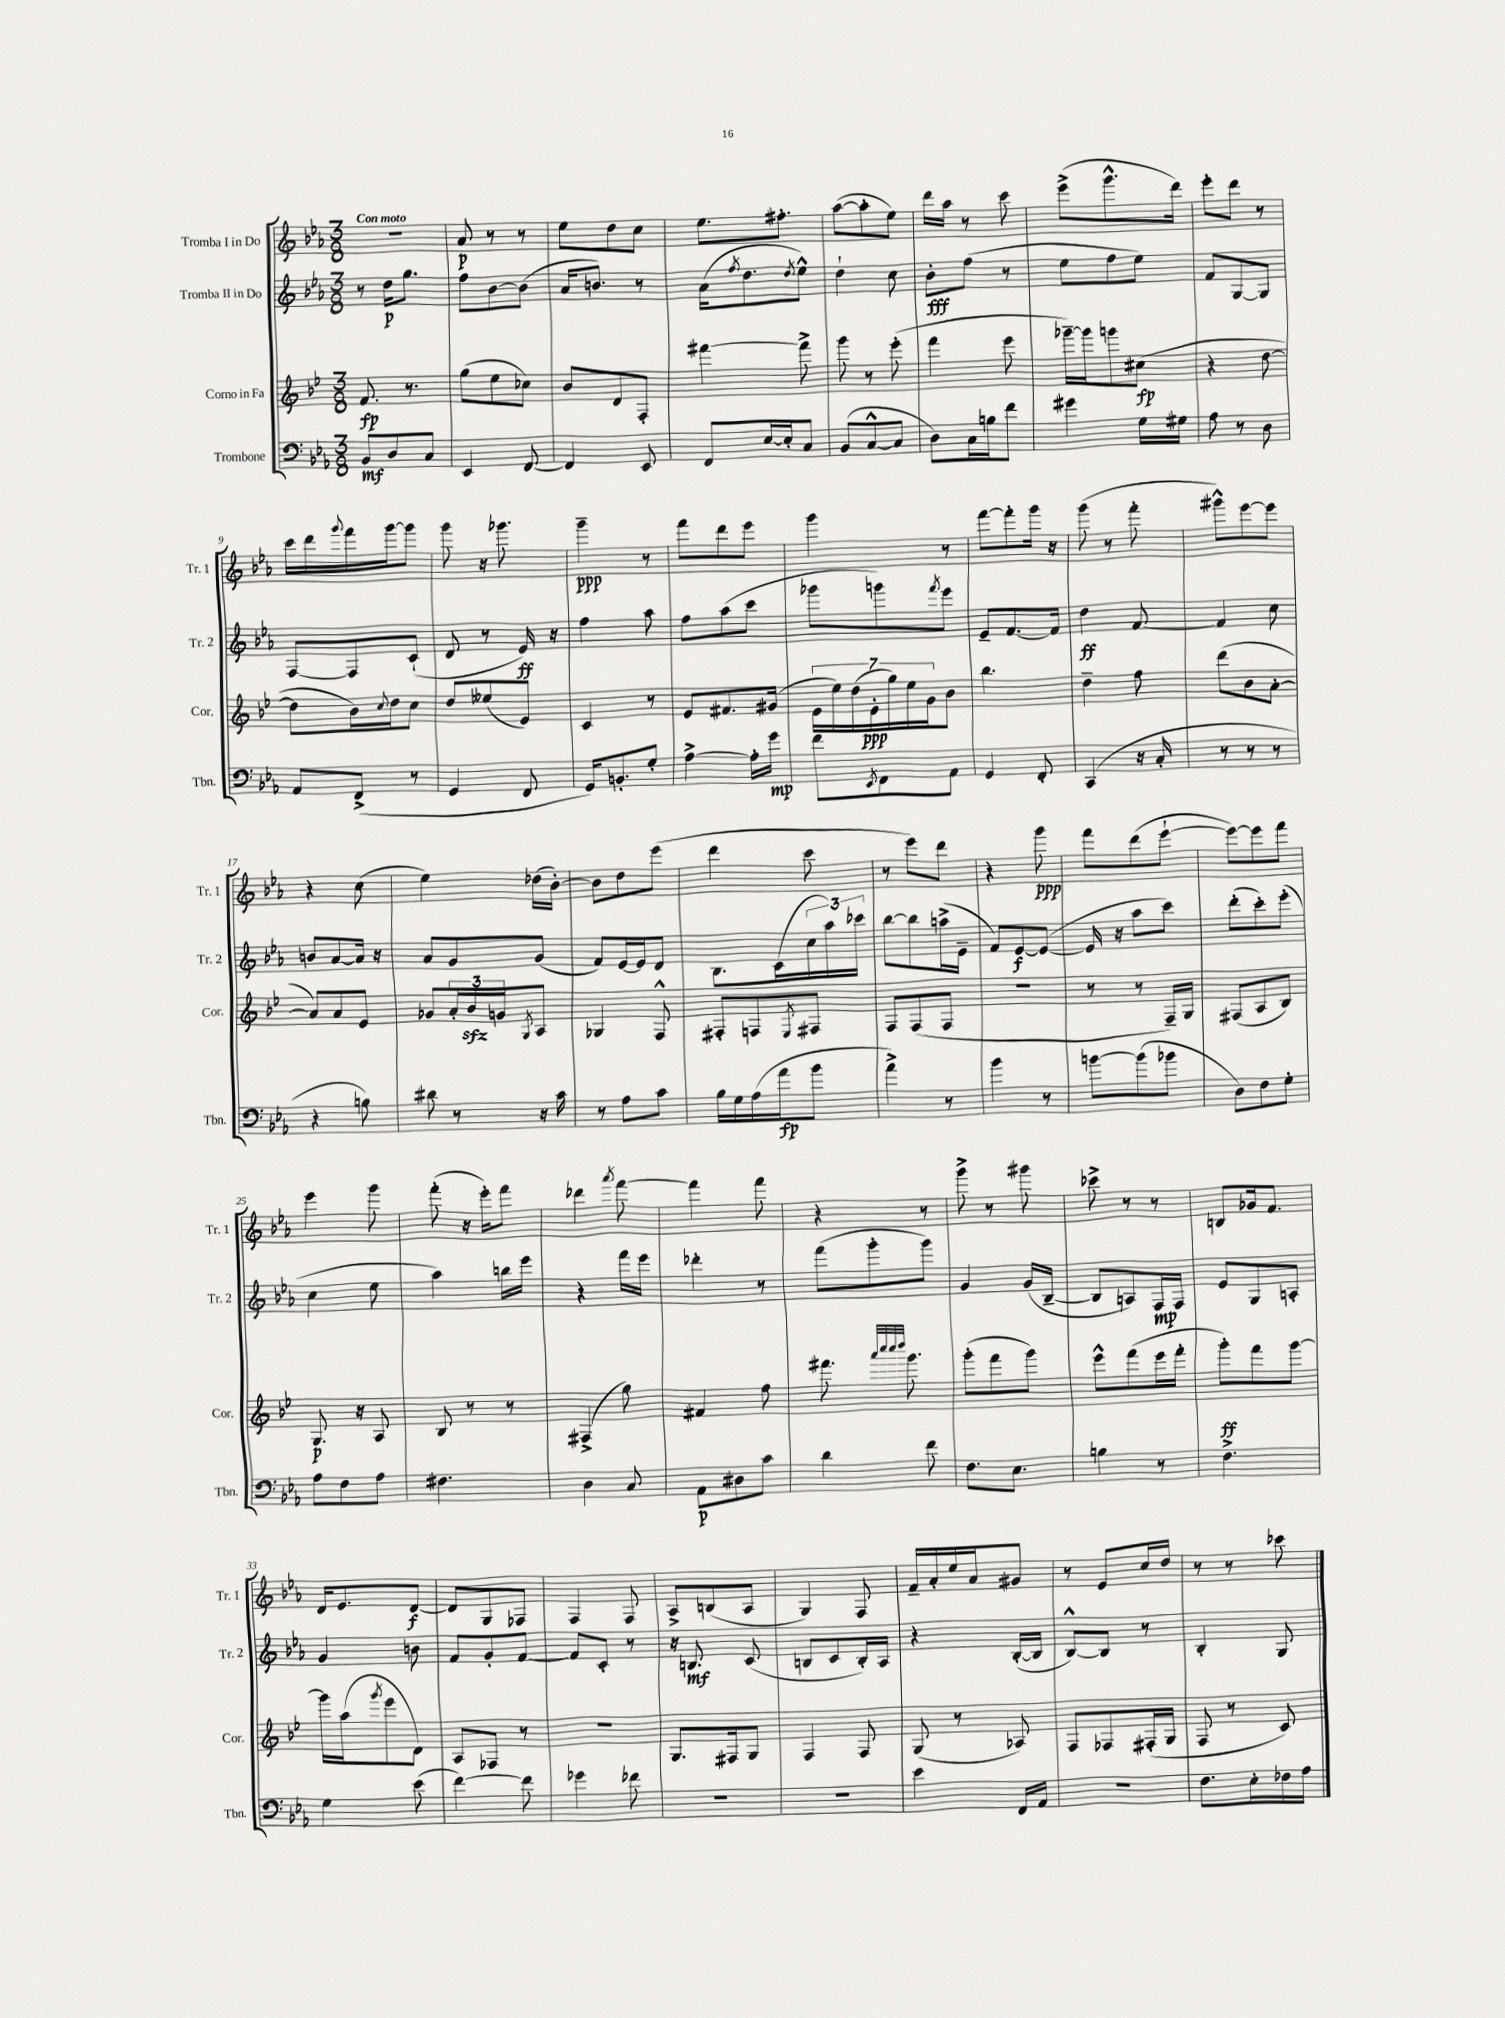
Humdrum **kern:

**kern	**dynam	**kern	**dynam	**kern	**dynam	**kern	**dynam
*part4	*part4	*part3	*part3	*part2	*part2	*part1	*part1
*staff4	*staff4	*staff3	*staff3	*staff2	*staff2	*staff1	*staff1
*I"Trombone	*	*I"Corno in Fa	*	*I"Tromba II in Do	*	*I"Tromba I in Do	*
*I'Tbn.	*	*I'Cor.	*	*I'Tr. 2	*	*I'Tr. 1	*
*clefF4	*	*clefG2	*	*clefG2	*	*clefG2	*
*k[b-e-a-]	*	*k[b-e-]	*	*k[b-e-a-]	*	*k[b-e-a-]	*
*M3/8	*	*M3/8	*	*M3/8	*	*M3/8	*
=1	=1	=1	=1	=1	=1	=1	=1
!	!	!	!	!	!	!LO:TX:a:B:t=Con moto	!
8BB-/L	mf	8.f/	fp	8r	.	4.r	.
8D/	.	.	.	16dd\KL	p	.	.
.	.	8.r	.	8.gg\J	.	.	.
8C/J	.	.	.	.	.	.	.
=2	=2	=2	=2	=2	=2	=2	=2
4EE-/	.	(8gg\L	.	8ff\L	.	8a-/	p
.	.	8ee-\	.	[8b-\	.	8r	.
[8FF/	.	8cc-X\J)	.	(8b-\J]	.	8r	.
=3	=3	=3	=3	=3	=3	=3	=3
4FF/]	.	8b-/L	.	16a-/KL	.	8ee-\L	.
.	.	.	.	8.bn/J)	.	.	.
.	.	8d/	.	.	.	8dd\	.
8EE-/	.	8F'/J	.	8r	.	8cc\J	.
=4	=4	=4	=4	=4	=4	=4	=4
8FF/L	.	[4fff#X\	.	(16a-\KL	.	8.ee-\L	.
.	.	.	.	8qff/	.	.	.
.	.	.	.	8.dd\	.	.	.
[16E-/L	.	.	.	.	.	.	.
16E-'/J]	.	.	.	.	.	8.ff#X'\J	.
.	.	.	.	8qdd/	.	.	.
8C/J	.	8fff#^\]	.	8ee-^^\J)	.	.	.
=5	=5	=5	=5	=5	=5	=5	=5
(8BB-/L	.	8ggg\	.	4dd`\	.	([8aa-\L	.
[8C^^/	.	8r	.	.	.	8aa-'\]	.
8C/J]	.	(8eee-'\	.	8cc\	.	8ee-\J)	.
=6	=6	=6	=6	=6	=6	=6	=6
8D\L)	.	4fff\	.	8b-'\L	fff	16ddd\LL	.
.	.	.	.	.	.	16aa-\JJ	.
16C\L	.	.	.	(8ff\J	.	8r	.
16Bn\J	.	.	.	.	.	.	.
8f\J	.	8eee-\	.	8r	.	8ccc\	.
=7	=7	=7	=7	=7	=7	=7	=7
4g#X\	.	[16ggg-X~\LL)	.	8ee-\L	.	(8eee-^\L	.
.	.	16ggg-\J]	.	.	.	.	.
.	.	8gggn\	.	8ff\	.	8.ggg^^\	.
16G\LL	.	(8cc#X\J	fp	8ee-\J)	.	.	.
16G#X\JJ	.	.	.	.	.	16ddd\Jk)	.
=8	=8	=8	=8	=8	=8	=8	=8
8A-\	.	4r	.	8f/L	.	8eee-'\L	.
8r	.	.	.	[8G/	.	8ddd\J	.
8D\	.	[8dd\	.	8G/J]	.	8r	.
!!LO:LB:g=z
=9	=9	=9	=9	=9	=9	=9	=9
8AA-/L	.	8dd\L]	.	[8F/L	.	16ccc\LL	.
.	.	.	.	.	.	16ddd\	.
.	.	.	.	.	.	8qqggg/	.
(8FF^/J	.	16b-\L)	.	8F/]	.	16fff\	.
.	.	8qqcc/	.	.	.	.	.
.	.	16dd\J	.	.	.	[16ggg\J	.
8r	.	8cc\J	.	(8c`/J	.	8ggg\J]	.
=10	=10	=10	=10	=10	=10	=10	=10
4GG/	.	8dd/L	.	8d/	.	8ggg\	.
.	.	(8ee--X/	.	8r	.	16r	.
.	.	.	.	.	.	8.ggg-X\	.
8FF/	.	8e-/J)	.	16e-/)	ff	.	.
.	.	.	.	16r	.	.	.
=11	=11	=11	=11	=11	=11	=11	=11
16GG/KL)	.	4c/	.	4ff\	.	4ggg~\	ppp
8.BBn'/	.	.	.	.	.	.	.
8G'/J	.	8r	.	8aa-\	.	8r	.
=12	=12	=12	=12	=12	=12	=12	=12
[4A-^\	.	8e-/L	.	8ff\L	.	8fff\L	.
.	.	8.f#X/	.	(8aa-\	.	8ddd\	.
16A-'\LL]	.	.	.	8ccc\J	.	8eee-\J	.
16g\JJ	mp	(16g#X/Jk	.	.	.	.	.
=13	=13	=13	=13	=13	=13	=13	=13
8f\L	.	28e-\LL	.	8ggg-X\L	.	4ggg\	.
.	.	28ee-\)	.	.	.	.	.
.	.	(28dd\	.	.	.	.	.
.	.	28e-'\	ppp	.	.	.	.
8qEE-/	.	.	.	.	.	.	.
8FF\	.	.	.	8gggn\)	.	.	.
.	.	28gg\)	.	.	.	.	.
.	.	28ee-\	.	.	.	.	.
.	.	28g\J	.	.	.	.	.
.	.	.	.	8qfff/	.	.	.
8AA-\J	.	8b-\J	.	8eee-\J	.	8r	.
=14	=14	=14	=14	=14	=14	=14	=14
4GG/	.	4.bb-\	.	8e-~/L	.	[8fff\L	.
.	.	.	.	[8.f/	.	8fff'\]	.
8FF'/	.	.	.	.	.	16ggg\Jk	.
.	.	.	.	16f/Jk]	.	16r	.
=15	=15	=15	=15	=15	=15	=15	=15
(4CC/	.	4dd~\	.	4dd\	ff	(8ggg\	.
.	.	.	.	.	.	8r	.
16r	.	8ff\	.	[8f/	.	8fff'\	.
16C'/	.	.	.	.	.	.	.
=16	=16	=16	=16	=16	=16	=16	=16
8r	.	(8ddd\L	.	4f/]	.	8ggg#X^^\L)	.
8r	.	8b-\	.	.	.	[8eee-\	.
8r	.	[8a'\J	.	8cc\	.	8eee-\J]	.
!!LO:LB:g=z
=17	=17	=17	=17	=17	=17	=17	=17
4r	.	8a/L])	.	8bn/L	.	4r	.
.	.	8a/	.	[8a-/	.	.	.
8Bn\)	.	8e-/J	.	16a-/Jk]	.	(8cc\	.
.	.	.	.	16r	.	.	.
=18	=18	=18	=18	=18	=18	=18	=18
8d#X\	.	8g-X/L	.	8a-/L	.	4ee-\)	.
8r	.	24a'/L	.	8g/	.	.	.
.	.	24b-zz/	.	.	.	.	.
.	.	24gn/J	.	.	.	.	.
.	.	8qG/	.	.	.	.	.
16r	.	8A/J	.	(8g/J	.	(16dd-X\LL	.
16c\	.	.	.	.	.	[16b-'\JJ)	.
=19	=19	=19	=19	=19	=19	=19	=19
8r	.	4G-X/	.	8f/L)	.	8b-\L]	.
8A-\L	.	.	.	[16e-/L	.	8dd\	.
.	.	.	.	16e-/J]	.	.	.
8c\J	.	8F^^/	.	8d/J	.	(8eee-\J	.
=20	=20	=20	=20	=20	=20	=20	=20
16B-\LL	.	8F#X'/L	.	8.B-\L	.	4ddd\	.
16G\	.	.	.	.	.	.	.
(16A-\	.	8Fn/	.	.	.	.	.
16a-\J	fp	.	.	(16c\L	.	.	.
.	.	8qE-/	.	.	.	.	.
8b-\J	.	8F#X/J	.	24cc\	.	8ccc\	.
.	.	.	.	24aa-\)	.	.	.
.	.	.	.	24ccc-X\JJ	.	.	.
=21	=21	=21	=21	=21	=21	=21	=21
4a-^\)	.	8F/L	.	[8bb-\L	.	8r	.
.	.	(8F/	.	8bb-\]	.	8eee-\L)	.
8r	.	8F/J	.	(16aan^\L	.	8ddd\J	.
.	.	.	.	16e-~\JJ	.	.	.
=22	=22	=22	=22	=22	=22	=22	=22
4b-\	.	4.r	.	8f/L)	.	4r	.
.	.	.	.	[8e-/	f	.	.
8r	.	.	.	(8e-/J_	.	8ggg\	ppp
=23	=23	=23	=23	=23	=23	=23	=23
[8bn\L	.	8r	.	16e-/]	.	8fff\L	.
.	.	.	.	16r	.	.	.
(8b\]	.	8r	.	8aa-\L	.	(8ddd\	.
8b-X\J	.	16F~/LL)	.	8ccc\J)	.	[8eee-`\J	.
.	.	16G/JJ	.	.	.	.	.
=24	=24	=24	=24	=24	=24	=24	=24
8D\L)	.	(8F#X/L	.	(8ddd'\L	.	8eee-\L_)	.
8F\	.	8A/	.	8ccc'\)	.	8eee-\]	.
8G'\J	.	8B-/J)	.	(8eee-'\J	.	8fff\J	.
!!LO:LB:g=z
=25	=25	=25	=25	=25	=25	=25	=25
8A-\L	.	8.G/	p	4cc\	.	4eee-\	.
8F\	.	.	.	.	.	.	.
.	.	16r	.	.	.	.	.
8A-\J	.	8A/	.	8ee-\	.	8ggg\	.
=26	=26	=26	=26	=26	=26	=26	=26
4.F#X\	.	8B-/	.	4aa-\)	.	(8fff'\	.
.	.	8r	.	.	.	16r	.
.	.	.	.	.	.	16eee-'\KL)	.
.	.	8r	.	16bbn\LL	.	8fff\J	.
.	.	.	.	16eee-\JJ	.	.	.
=27	=27	=27	=27	=27	=27	=27	=27
4D\	.	(4F#X^/	.	4r	.	4ddd-X\	.
.	.	.	.	.	.	8qaaa-/	.
8C/	.	8gg\)	.	16fff\LL	.	[8fff\	.
.	.	.	.	16eee-\JJ	.	.	.
=28	=28	=28	=28	=28	=28	=28	=28
8AA-\L	p	4f#X/	.	4ddd-X'\	.	4fff\]	.
8D#X\	.	.	.	.	.	.	.
8c\J	.	8ff\	.	8r	.	8fff\	.
=29	=29	=29	=29	=29	=29	=29	=29
4d\	.	8.fff#X\	.	(8fff\L	.	4r	.
.	.	.	.	8ggg'\	.	.	.
.	.	32qqaaa/LLL	.	.	.	.	.
.	.	32qqcccc/	.	.	.	.	.
.	.	32qqcccc/	.	.	.	.	.
.	.	32qqdddd/JJJ	.	.	.	.	.
.	.	8.ggg\	.	.	.	.	.
8f\	.	.	.	8ggg\J)	.	8r	.
=30	=30	=30	=30	=30	=30	=30	=30
8.F\L	.	(8ggg'\L	.	4g/	.	8ggg^\	.
.	.	8fff\	.	.	.	8r	.
8.E-\J	.	.	.	.	.	.	.
.	.	8ggg\J)	.	(16g/LL	.	8ggg#X\	.
.	.	.	.	[16B-~/JJ	.	.	.
=31	=31	=31	=31	=31	=31	=31	=31
4Bn\	.	8eee-^^\L	.	8B-/L]	.	8ccc-X^\	.
.	.	(8fff\	.	8An/)	.	8r	.
8r	.	16eee-\L	.	16F/L	mp	8r	.
.	.	16fff'\JJ	.	16F/JJ	.	.	.
=32	=32	=32	=32	=32	=32	=32	=32
4.F^\	.	8ggg'\L)	ff	8e-/L	.	8Bn/L	.
.	.	8fff\	.	8G/	.	16g-X/k	.
.	.	.	.	.	.	8.f/J	.
.	.	[8ggg\J	.	8An'/J	.	.	.
!!LO:LB:g=z
=33	=33	=33	=33	=33	=33	=33	=33
4G\	.	16ggg\LL]	.	4g/	.	16d/KL	.
.	.	(16aa\J	.	.	.	8.e-/	.
.	.	8qggg/	.	.	.	.	.
.	.	8eee-\	.	.	.	.	.
(8e-\	.	8d\J)	.	8bn\	.	[8d/J	f
=34	=34	=34	=34	=34	=34	=34	=34
[4f\)	.	8A/L	.	8f/L	.	8d/L]	.
.	.	8F-X/J	.	8g'/	.	8G/	.
8f\]	.	8r	.	[8f/J	.	8F-X/J	.
=35	=35	=35	=35	=35	=35	=35	=35
4g-X\	.	4.r	.	8f/L]	.	4F/	.
.	.	.	.	8c'/J	.	.	.
8f-X\	.	.	.	8r	.	8F/	.
=36	=36	=36	=36	=36	=36	=36	=36
4.r	.	8.G/L	.	16r	.	8A-^/L	.
.	.	.	.	8.Bn/	mf	.	.
.	.	.	.	.	.	(8Bn/	.
.	.	16F#X/k	.	.	.	.	.
.	.	8G/J	.	(8c/	.	8A-/J	.
=37	=37	=37	=37	=37	=37	=37	=37
4.r	.	4F/	.	8Bn/L	.	4G/)	.
.	.	.	.	8c/	.	.	.
.	.	8F/	.	16B'/L)	.	8F/	.
.	.	.	.	16A-/JJ	.	.	.
=38	=38	=38	=38	=38	=38	=38	=38
4e-\	.	(8G/	.	4r	.	16f~/LL	.
.	.	.	.	.	.	16a-'/	.
.	.	8r	.	.	.	16ee-/	.
.	.	.	.	.	.	16a-/J	.
16FF/LL	.	8A-X/)	.	([16B-'/LL	.	8g#X/J	.
16AA-/JJ	.	.	.	16B-/JJ]	.	.	.
=39	=39	=39	=39	=39	=39	=39	=39
4.r	.	8F/L	.	[8B-^^/L)	.	8r	.
.	.	8F-X/	.	8B-/J]	.	8e-/L	.
.	.	(16F#X'/L	.	8r	.	16cc/L	.
.	.	16G/JJ	.	.	.	16dd/JJ	.
=40	=40	=40	=40	=40	=40	=40	=40
8.F\L	.	8F/	.	4B-'/	.	8r	.
.	.	8r	.	.	.	8r	.
16E-'\L	.	.	.	.	.	.	.
16F-X\	.	8c/)	.	8G/	.	8ccc-X\	.
16A-\JJ	.	.	.	.	.	.	.
==	==	==	==	==	==	==	==
*-	*-	*-	*-	*-	*-	*-	*-
